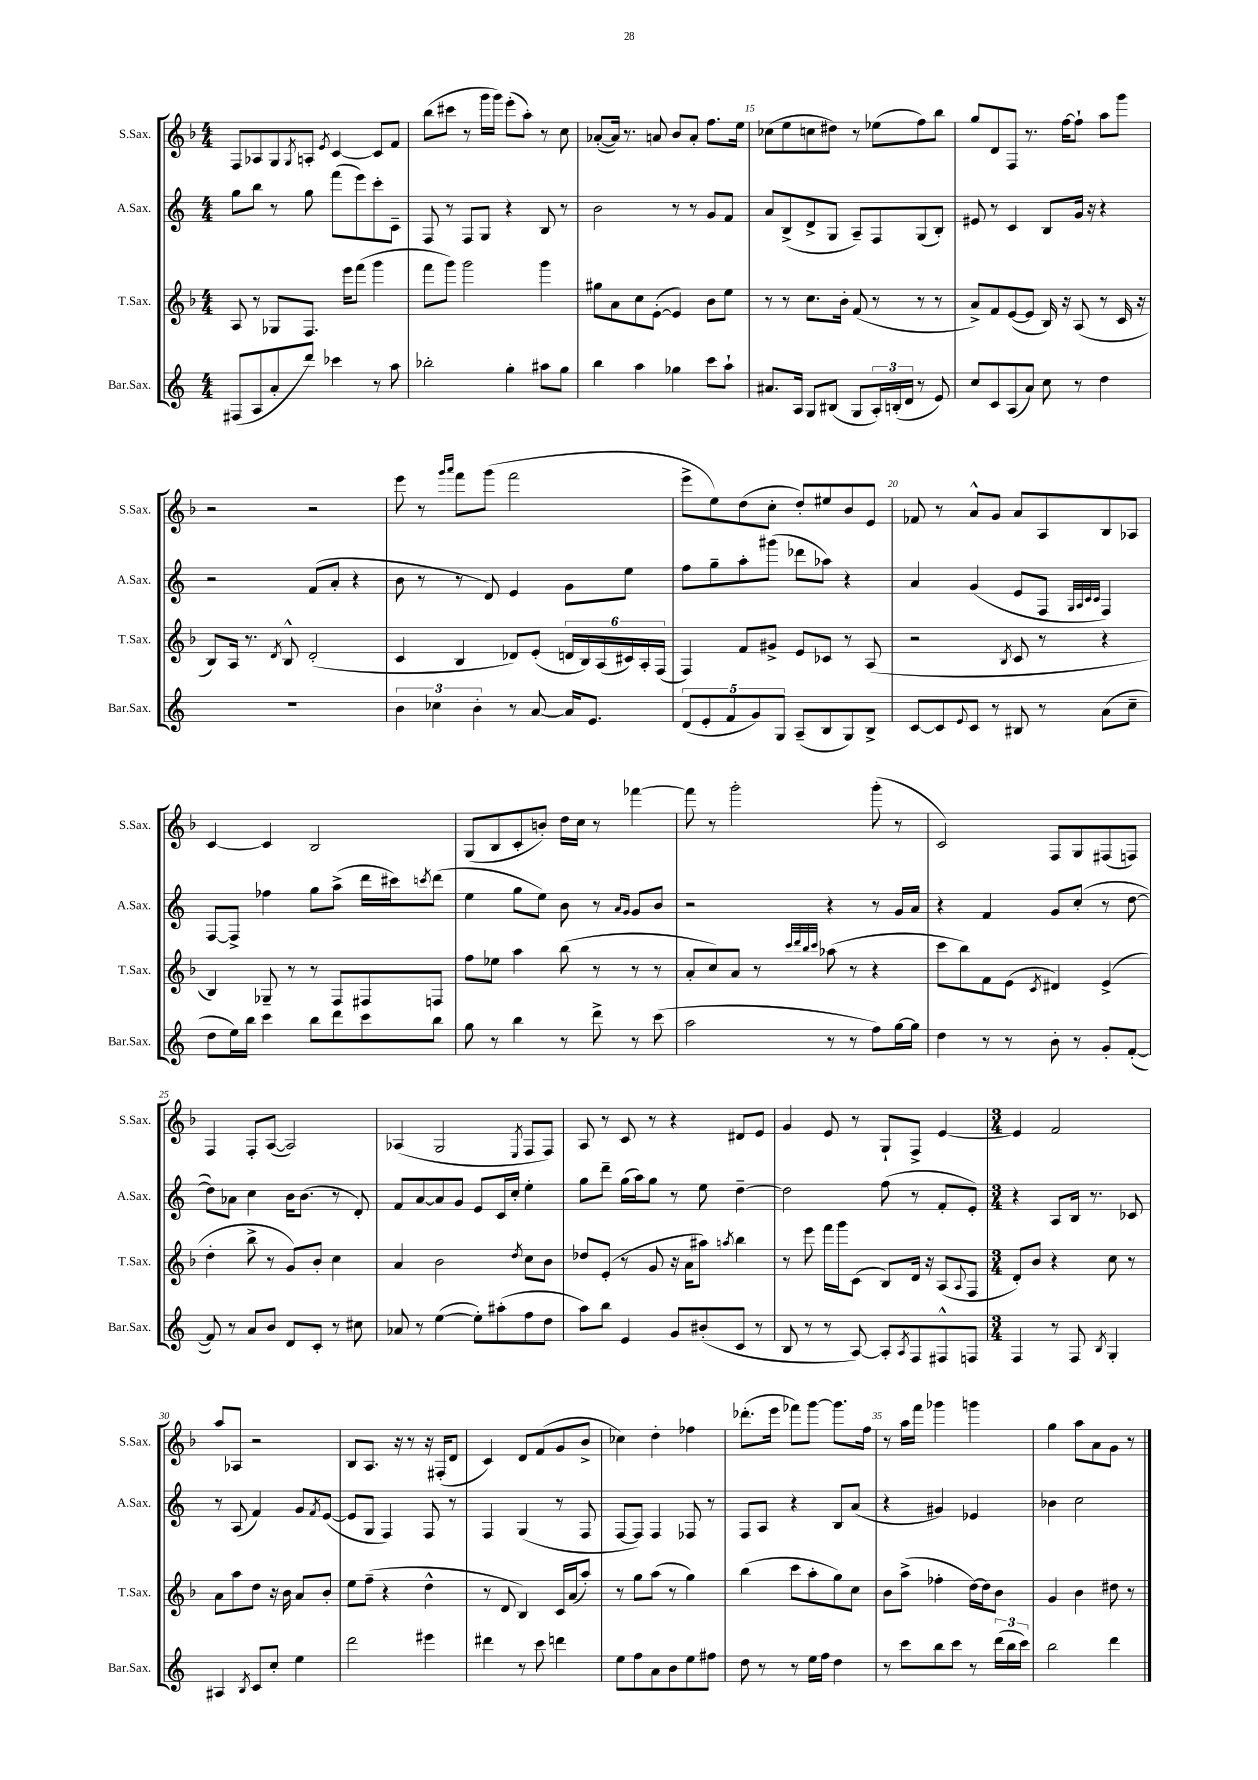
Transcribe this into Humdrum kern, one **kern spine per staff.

**kern	**kern	**kern	**kern
*staff4	*staff3	*staff2	*staff1
*clefG2	*clefG2	*clefG2	*clefG2
*k[]	*k[b-]	*k[]	*k[b-]
*M4/4	*M4/4	*M4/4	*M4/4
(8F#/L	8A/	8gg\L	8F/L
8A/	8r	8bb\J	8A-/
8a'/	8G-/L	8r	8G/
.	.	.	8qG/
8ddd/J)	8.F/J	8gg\	8A'/J
.	.	.	8qe/
4ccc-\	.	(8fff\L	[4c/
.	16eee\LK	.	.
.	(8fff\J	8eee\)	.
8r	4ggg\	8ccc'\	8c/]L
8aa\	.	8c~\J	8f/J
=	=	=	=
2bb-'\	8fff\L	8F/	(8bb-\L
.	8ggg\J)	8r	8ccc#\J
.	2ggg\	8F/L	8r
.	.	8G/J	16ggg\LL
.	.	.	16ggg\JJ)
4gg'\	.	4r	(8eee'\L
.	.	.	8aa'\J)
8aa#\L	4ggg\	8B/	8r
8gg\J	.	8r	8cc\
=	=	=	=
4bb\	8gg#\L	2b\	([8a-'/L
.	8a\	.	16a-/]Jk)
.	.	.	8.r
4aa\	8cc\	.	.
.	([8e'\J	.	8a/
4gg-\	4e/])	8r	8b-/L
.	.	8r	8a'/J
8ccc\L	8b-\L	8g/L	8.ff\L
8aa`\J	8ee\J	8f/J	.
.	.	.	16ee\Jk
=	=	=	=
8.a#/L	8r	8a/L	(8cc-\L
.	8r	(8B^/	8ee\
16A/Jk	.	.	.
8G/L	8.cc\L	8d^/	8cc\
(8B#/J	.	8G/J	8dd#\J)
.	16b-'\Jk	.	.
8G/L	(8f/	8A~/L)	8r
24A'/L)	8r	8F/	(8ee-\L
(24B'/	.	.	.
24d/JJ	.	.	.
8r	8r	(8G/	8ff\)
8e/)	8r	8B'/J)	8bb-\J
=	=	=	=
8cc/L	8a^/L)	8e#/	8gg/L
8c/	8f/	8r	8d/
(8A/	([8e/	4c/	8F/J
8a/J)	8e/]J	.	8.r
8cc\	16B-/)	8B/L	.
.	16r	.	[16ff\LK
8r	(8A/	16g/Jk	8ff`\]J
.	.	16r	.
4dd\	8r	4r	8aa\L
.	16c/	.	8ggg\J
.	16r	.	.
=	=	=	=
1r	8B-/L)	2r	2r
.	16A/Jk	.	.
.	8.r	.	.
.	8qd/	.	.
.	8B-^^/	.	.
.	(2d'/	(8f/L	2r
.	.	8a'/J	.
.	.	4r	.
=	=	=	=
6b\	4c/	8b\	8eee\
.	.	8r	8r
6cc-\	.	.	.
.	.	.	16qqggg/LL
.	.	.	16qqaaa/JJ
.	4B-/	8r	8fff\L
6b'\	.	.	.
.	.	8d/)	(8ggg\J
8r	8d-/L)	4e/	2fff\
[8a/	(8e'/J	.	.
16a/]LK	24d/LL	8g\L	.
.	24B-/)	.	.
8.e/J	.	.	.
.	(24A/	.	.
.	24c#/)	8ee\J	.
.	24A'/	.	.
.	(24F/JJ	.	.
=	=	=	=
(10d/L	4F/)	8ff\L	8eee^\L
10e'/	.	.	.
.	.	8gg~\	8ee\)
10f/	.	.	.
.	8f/L	8aa'\	(8dd\
10g/)	.	.	.
.	8g#^/J	(8ggg#\J	8cc'\J
10G/J	.	.	.
(8A~/L	8e/L	8ddd-\L	8dd'/L)
8B/	8c-/J	8aa-\J)	8ee#/
8G/)	8r	4r	8b-/
8B^/J	(8A/	.	8e/J
=	=	=	=
[8c/L	2r	4a/	8f-/
8c/]	.	.	8r
8qqe/	.	.	.
8c/J	.	(4g/	8a^^/L
8r	.	.	8g/J
.	8qB-/	.	.
8B#/	8c/	8e/L	8a/L
8r	8r	8F/J	8A/
.	.	32qqG/LLL	.
.	.	32qqA/	.
.	.	32qqc/	.
.	.	32qqc/JJJ	.
(8a\L	4r	4F/)	8B-/
8cc~\J	.	.	8A-/J
=	=	=	=
8dd\L	4B-/)	[8F/L	[4c/
16ee\L)	.	8F^/]J	.
16bb\JJ	.	.	.
4ccc\	8G-~/	4ff-\	4c/]
.	8r	.	.
8bb\L	8r	8gg\L	2B-/
8ddd\	8F/L	(8aa^\J	.
8ccc\	8F#/	16ddd\LL	.
.	.	16ccc#\J)	.
.	.	8qccc/	.
8bb\J	8F/J	(8ddd\J	.
=	=	=	=
8gg\	8ff\L	4ee\	(8G/L
8r	8ee-\J	.	8B-/
4bb\	4aa\	8gg\L	8c'/
.	.	8ee\J)	8b'/J)
8r	(8bb-\	8b\	16dd\LL
.	.	.	16cc\JJ
8ddd^\	8r	8r	8r
.	.	16qqa/LL	.
.	.	16qqg/JJ	.
8r	8r	8g/L	[4fff-\
(8ccc\	8r	8b/J	.
=	=	=	=
2aa\	8a'/L	2r	8fff-\]
.	8cc/)	.	8r
.	8a/J	.	2ggg'\
.	8r	.	.
.	32qqccc/LLL	.	.
.	32qqddd/	.	.
.	32qqbb-/	.	.
.	32qqccc/JJJ	.	.
8r	(8aa-\	4r	.
8r	8r	.	.
8ff\L)	4r	8r	(8ggg'\
[16gg\L	.	16g/LL	8r
16gg\]JJ	.	16a/JJ	.
=	=	=	=
4dd\	8ccc\L	4r	2c/)
.	8bb-\)	.	.
8r	8f\	4f/	.
8r	(8e\J	.	.
.	8qc/	.	.
8b'\	4d#/)	8g/L	8F/L
8r	.	(8cc'/J	8G/
8g'/L	(4e^/	8r	(8F#/
([8f'/J	.	[8dd\	8F/J)
=	=	=	=
8f/])	4dd'\	8dd\]L)	4F/
8r	.	8a-\J	.
8a/L	8bb-^\	4cc\	8F'/L
8b/J	8r	.	([8A/J
8d/L	8g/L)	16b\LK	2A/])
.	.	(8.b\J	.
8c'/J	8b-'/J	.	.
8r	4cc\	8r	.
8cc#\	.	8d'/)	.
=	=	=	=
8a-/	4a/	8f/L	(4A-/
8r	.	[8a/	.
([4ee\	2b-\	8a/]	2G/
.	.	8g/J	.
8ee'\]L)	.	8e/L	.
(8aa#'\	.	16c/L	.
.	.	16cc'/JJ	.
.	8qdd/	.	8qE/
8ff\	8cc\L	4ee'\	8F/L
8dd\J	8b-\J	.	8F/J)
=	=	=	=
8aa\L)	8dd-/L	8gg\L	8A/
8bb\J	(8e'/J	8ddd~\J	8r
4e/	8r	(16gg\LL	8c/
.	.	16aa\J)	.
.	8g/	8gg\J	8r
8g/L	16r	8r	4r
.	16a\LK	.	.
(8b#'/	8aa#\J)	8ee\	.
.	8qaa/	.	.
8c/J	4bb-\	[4dd~\	8d#/L
8r	.	.	8e/J
=	=	=	=
8B/	8r	2dd\]	4g/
8r	8eee\	.	.
8r	16fff\LL	.	8e/
.	16ggg\J	.	.
[8A/)	(8c\J	.	8r
8A'/]L	8B-/L)	(8ff\	8G`/L
8qA/	.	.	.
8F/	16d/Jk	8r	8F^/J
.	16r	.	.
8F#^^/	(8A/L	8f'/L	[4e/
.	8qqA/	.	.
8F/J	8F/J	8e'/J)	.
=	=	=	=
*M3/4	*M3/4	*M3/4	*M3/4
4F/	8d'/L)	4r	4e/]
.	8b-/J	.	.
8r	4r	8A/L	2f/
8F/	.	16B/Jk	.
.	.	8.r	.
8qB/	.	.	.
4G'/	8cc\	.	.
.	8r	8c-/	.
=	=	=	=
4A#/	8a\L	8r	8aa/L
.	8aa\	(8A/	8A-/J
8qB/	.	.	.
8c/L	8dd\J	4f/)	2r
8cc'/J	16r	.	.
.	16b-\	.	.
4ee\	8a/L	8g/L	.
.	.	8qf/	.
.	8b-'/J	([8e/J	.
=	=	=	=
2ddd\	8ee\L	8e/]L	8B-/L
.	(8ff~\J	8G/J	8.A/J
.	4r	4F/)	.
.	.	.	16r
.	.	.	8r
4eee#\	4dd^^\	8F/	16r
.	.	.	(16F#'/LK
.	.	8r	8d/J
=	=	=	=
4ddd#\	8r	4F/	4c/)
.	8d/	.	.
8r	4B-/)	(4G/	8d/L
8ccc\	.	.	(8f/
4ddd\	16c/LL	8r	8g/
.	(16a/J	.	.
.	8aa'/J)	8F/	8b-^/J
=	=	=	=
8ee\L	8r	[8F/L	4cc-\)
8ff\	8gg\L	8F/]J)	.
8a\	(8aa\J	4F/	4dd'\
8b\	8r	.	.
8ee\	4gg\)	8F-/	4ff-\
8ff#\J	.	8r	.
=	=	=	=
8dd\	(4bb-\	8F/L	(8.ddd-'\L
8r	.	8A/J	.
.	.	.	16eee\Jk
8r	8ccc\L	4r	8fff-\L)
16ee\LL	8aa'\	.	[8ggg\J
16ff\JJ	.	.	.
4dd\	8gg\)	8B/L	8.ggg\]L
.	8cc\J	(8a/J	.
.	.	.	16ff\Jk
=	=	=	=
8r	8b-\L	4r	8r
8ccc\L	(8aa^\J	.	16aa\LL
.	.	.	16fff\JJ
8bb\	4ff-'\	4g#/)	4ggg-\
8ccc\J	.	.	.
8r	[16dd\LL)	4e-/	4ggg\
.	16dd\]J	.	.
(24ddd\LL	8b-\J	.	.
24bb\	.	.	.
24ccc\JJ)	.	.	.
=	=	=	=
2bb\	4g/	4b-\	4gg\
.	4b-\	2cc\	8aa\L
.	.	.	8a\
4ddd\	8dd#\	.	8g\J
.	8r	.	8r
==	==	==	==
*-	*-	*-	*-
